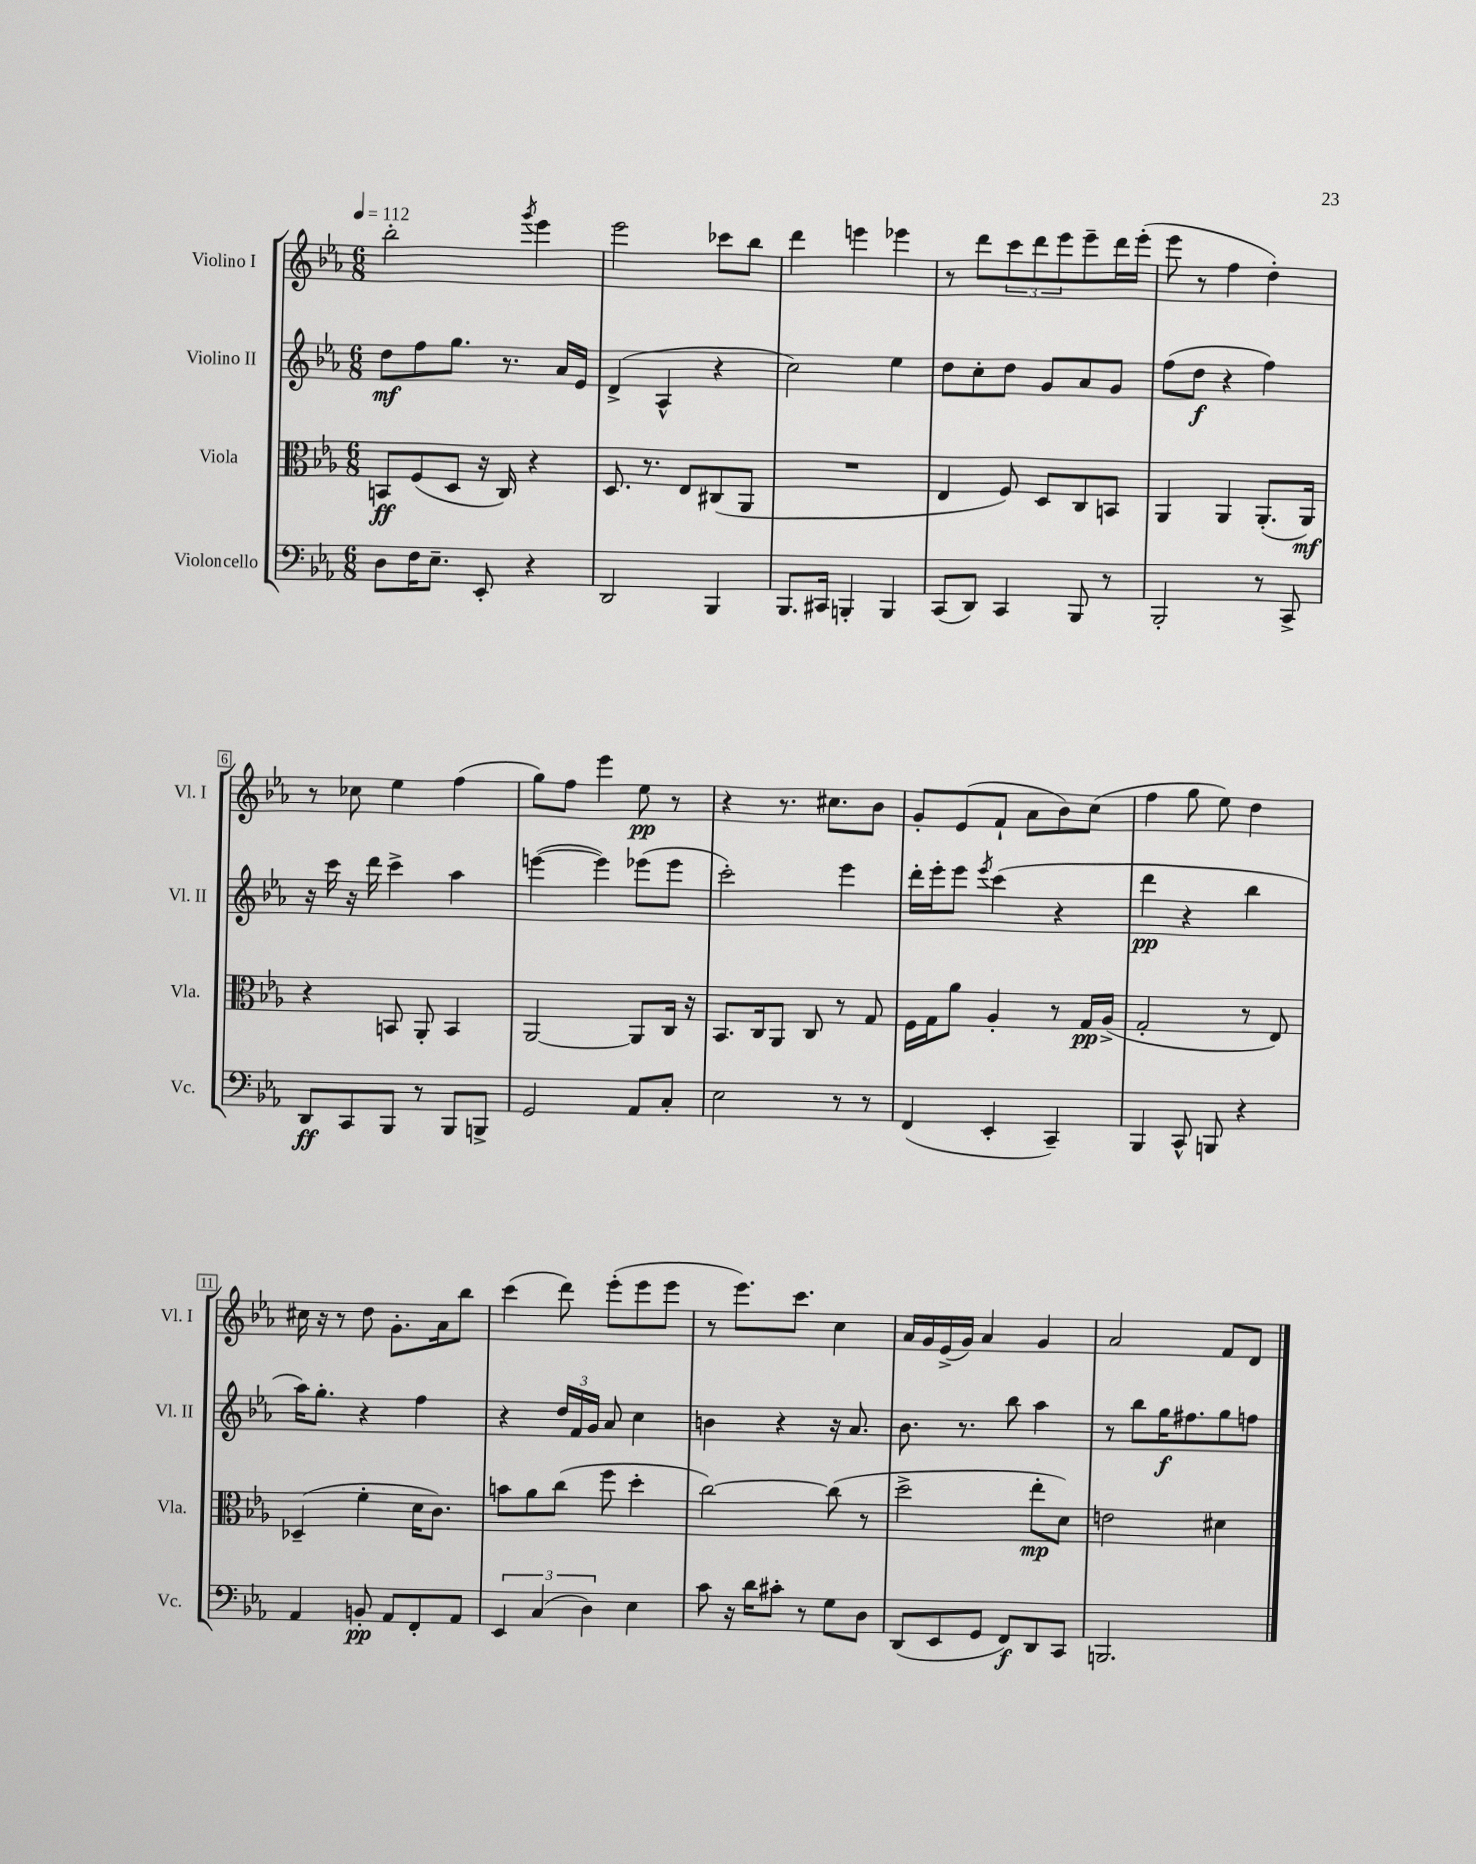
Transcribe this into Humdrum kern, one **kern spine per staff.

**kern	**kern	**kern	**kern
*staff4	*staff3	*staff2	*staff1
*clefF4	*clefC3	*clefG2	*clefG2
*k[b-e-a-]	*k[b-e-a-]	*k[b-e-a-]	*k[b-e-a-]
*M6/8	*M6/8	*M6/8	*M6/8
*MM112	*MM112	*MM112	*MM112
8D\L	8BB/L	8dd\L	2bb-'\
16F\K	(8F/	8ff\	.
8.E-~\J	.	.	.
.	8D/J	8.gg\J	.
8EE-'/	16r	.	.
.	16C/)	8.r	.
.	.	.	8qggg/
4r	4r	.	4eee-\
.	.	16a-/LL	.
.	.	16e-/JJ	.
=	=	=	=
2DD/	8.D/	(4d^/	2eee-\
.	8.r	.	.
.	.	4A-^^/	.
.	8E-/L	.	.
4BBB-/	(8C#/	4r	8ccc-\L
.	8AA-/J	.	8bb-\J
=	=	=	=
8.BBB-/L	2.r	2cc\)	4ddd\
16CC#/Jk	.	.	.
4BBB'/	.	.	4eee\
4BBB/	.	4ee-\	4eee-\
=	=	=	=
(8CC/L	4E-/	8dd\L	8r
8DD/J)	.	8cc'\	8ddd\L
4CC/	8F/)	8dd\J	12ccc\
.	.	.	12ddd\
.	8D/L	8g/L	.
.	.	.	12eee-\
8BBB-/	8C/	8a-/	8eee-~\
8r	8BB/J	8g/J	16ddd\L
.	.	.	(16eee-'\JJ
=	=	=	=
2BBB-'/	4AA-/	(8ff\L	8eee-\
.	.	8dd\J	8r
.	4AA-/	4r	4ff\
8r	(8.AA-'/L	4ff\)	4dd'\)
8CC^/	.	.	.
.	16AA-/Jk)	.	.
=	=	=	=
8DD/L	4r	16r	8r
.	.	16ccc\	.
8CC/	.	16r	8cc-\
.	.	16ddd\	.
8BBB-/J	8BB/	4ccc^\	4ee-\
8r	8AA-'/	.	.
8BBB-/L	4BB/	4aa-\	(4ff\
8BBB^/J	.	.	.
=	=	=	=
2GG/	[2AA-/	([4eee\	8gg\L)
.	.	.	8ff\J
.	.	4eee\])	4eee-\
8AA-/L	8AA-/]L	(8eee-\L	8ee-\
8C'/J	16C/Jk	8eee-\J	8r
.	16r	.	.
=	=	=	=
2E-\	8.BB-/L	2ccc'\)	4r
.	16C/k	.	.
.	8AA-/J	.	8.r
.	8C/	.	.
.	.	.	8.cc#\L
8r	8r	4eee-\	.
8r	8G/	.	8b-\J
=	=	=	=
(4FF/	16F\LL	16ddd'\LL	8g'/L
.	16G\J	16eee-'\J	.
.	8a-\J	8eee-\J	(8e-/
.	.	8qeee-/	.
4EE-'/	4A-'/	(4ccc\	8f`/J
.	.	.	8a-\L
4CC~/)	8r	4r	8b-\)
.	16G/LL	.	(8cc\J
.	(16A-^/JJ	.	.
=	=	=	=
4BBB-/	2G'/	4ddd\	4ff\
8CC^^/	.	4r	8gg\
8BBB/	.	.	8ee-\)
4r	8r	4bb-\	4dd\
.	8E-/)	.	.
=	=	=	=
4AA-/	(4D-~/	16aa-\LK)	16cc#\
.	.	8.gg'\J	16r
.	.	.	8r
8BB'/	4f'\	4r	8dd\
8AA-/L	.	.	8.g'\L
8FF'/	16d\LK	4ff\	.
.	8.c\J)	.	16a-\k
8AA-/J	.	.	8bb-\J
=	=	=	=
6EE-/	8b\L	4r	(4ccc\
.	8a-\	.	.
(6C/	.	.	.
.	(8cc\J	24dd/LL	8ddd\)
.	.	24f/	.
6D\)	.	24g/JJ	.
.	8ff\	8a-/	(8eee-'\L
4E-\	4dd'\	4cc\	8eee-\
.	.	.	8eee-\J
=	=	=	=
8c\	[2cc\)	4b\	8r
16r	.	.	8.eee-\L)
16d\LK	.	.	.
8c#'\J	.	4r	.
.	.	.	8.ccc\J
8r	.	.	.
8G\L	(8cc\]	16r	4cc\
.	.	8.a-/	.
8D\J	8r	.	.
=	=	=	=
(8DD/L	2dd^\	8.b-\	16a-/LL
.	.	.	16g/
8EE-/	.	.	(16e-^/
.	.	8.r	16g/JJ)
8GG/J	.	.	4a-/
8FF/L)	.	8bb-\	.
8DD/	8ee-'\L	4aa-\	4g/
8CC/J	8d\J)	.	.
=	=	=	=
2.BBB/	2e\	8r	2a-/
.	.	8bb-\L	.
.	.	16gg\K	.
.	.	8.ff#\	.
.	4d#\	8gg\	8f/L
.	.	8ff\J	8d/J
==	==	==	==
*-	*-	*-	*-
